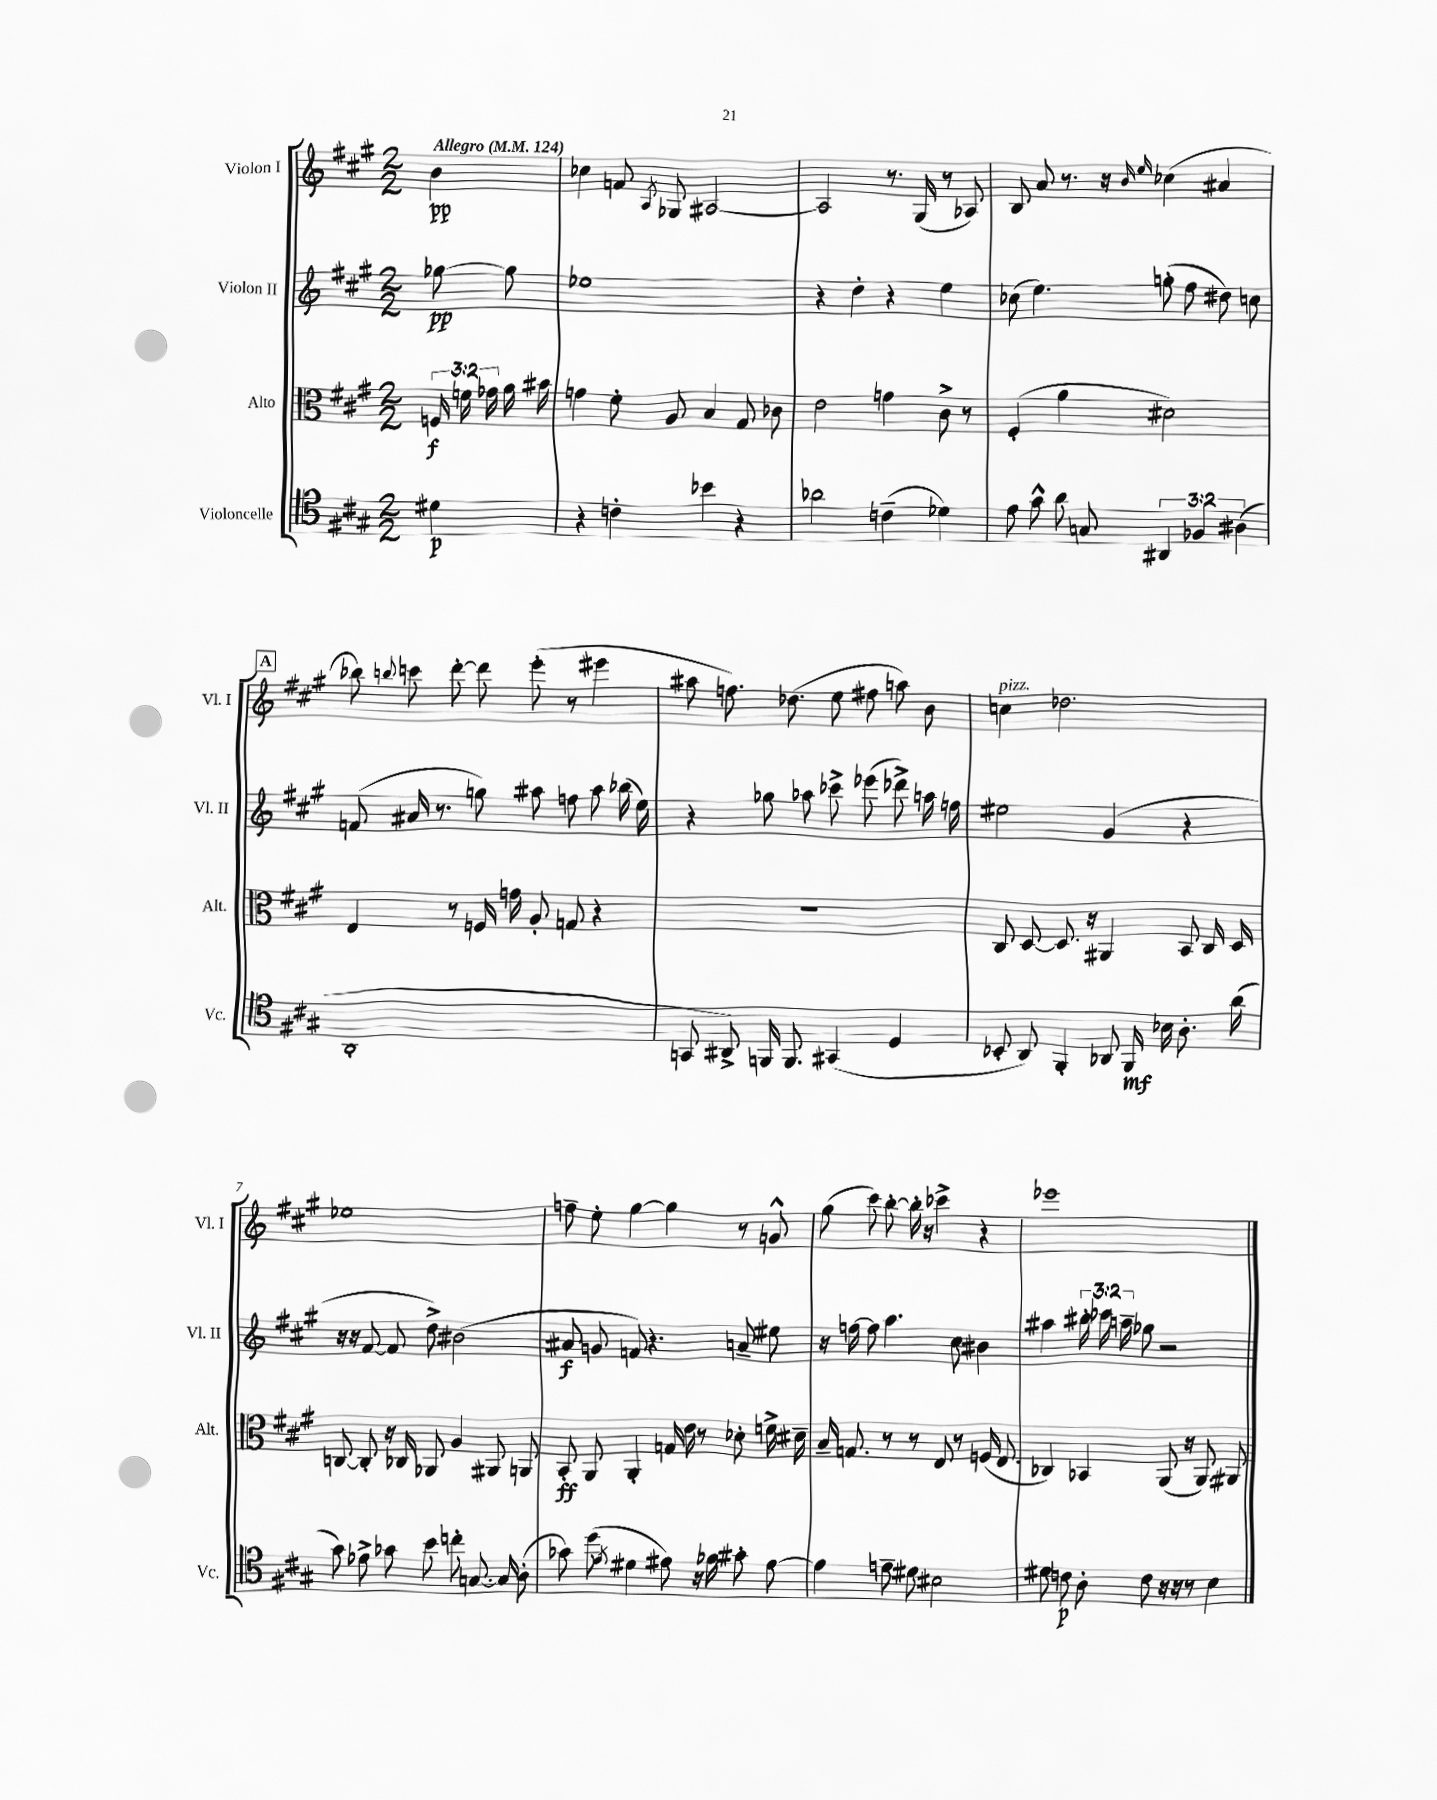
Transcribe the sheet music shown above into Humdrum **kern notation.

**kern	**dynam	**kern	**dynam	**kern	**dynam	**kern	**dynam
*part4	*part4	*part3	*part3	*part2	*part2	*part1	*part1
*staff4	*staff4	*staff3	*staff3	*staff2	*staff2	*staff1	*staff1
*I"Violoncelle	*	*I"Alto	*	*I"Violon II	*	*I"Violon I	*
*I'Vc.	*	*I'Alt.	*	*I'Vl. II	*	*I'Vl. I	*
*clefC4	*	*clefC3	*	*clefG2	*	*clefG2	*
*k[f#c#g#]	*	*k[f#c#g#]	*	*k[f#c#g#]	*	*k[f#c#g#]	*
*M2/2	*	*M2/2	*	*M2/2	*	*M2/2	*
*MM124	*	*MM124	*	*MM124	*	*MM124	*
=	=	=	=	=	=	=	=
!	!	!	!	!	!	!LO:TX:a:B:t=Allegro	!
4d#X\	p	24Fn/	f	[8gg-X\	pp	4b\	pp
.	.	24fn\	.	.	.	.	.
.	.	24g-X\	.	.	.	.	.
.	.	16a\	.	8gg-\]	.	.	.
.	.	16b#X\	.	.	.	.	.
=1	=1	=1	=1	=1	=1	=1	=1
4r	.	4gn\	.	1ee-X	.	4cc-X\	.
4cn'\	.	8f#'\	.	.	.	8fn/	.
.	.	.	.	.	.	8qA/	.
.	.	8A/	.	.	.	8G-X/	.
4b-X\	.	4B/	.	.	.	[2A#X/	.
4r	.	8G#/	.	.	.	.	.
.	.	8c-X\	.	.	.	.	.
=2	=2	=2	=2	=2	=2	=2	=2
2a-X\	.	2e\	.	4r	.	2A#/]	.
.	.	.	.	4dd'\	.	.	.
(4cn~\	.	4gn\	.	4r	.	8.r	.
.	.	.	.	.	.	(16G#/	.
4d-X\)	.	8c#^\	.	4ee\	.	8r	.
.	.	8r	.	.	.	8A-X/)	.
=3	=3	=3	=3	=3	=3	=3	=3
8e\	.	(4F#'/	.	(8cc-X\	.	8B/	.
8g#^^\	.	.	.	4.ee\)	.	8a/	.
8a\	.	4a\	.	.	.	8.r	.
8Gn/	.	.	.	.	.	.	.
.	.	.	.	.	.	16r	.
.	.	.	.	.	.	16qqb/	.
.	.	.	.	.	.	16qqee/	.
6AA#X/	.	2d#X\)	.	(8ggn'\	.	(4cc-X\	.
.	.	.	.	8ff#\	.	.	.
6F-X/	.	.	.	.	.	.	.
.	.	.	.	8dd#X\)	.	4a#X/	.
(6A#X\	.	.	.	.	.	.	.
.	.	.	.	8ccn\	.	.	.
!!LO:LB:g=z
!!LO:REH:place=s1:t=A
=4	=4	=4	=4	=4	=4	=4	=4
1AA'	.	4E/	.	(8fn/	.	8bb-X\)	.
.	.	.	.	.	.	8qqbbn/	.
.	.	.	.	16a#X/	.	8cccn\	.
.	.	.	.	8.r	.	.	.
.	.	8r	.	.	.	[8ddd'\	.
.	.	16Fn/	.	8ggn\)	.	8ddd\]	.
.	.	16gn\	.	.	.	.	.
.	.	8A'/	.	8aa#X\	.	(8eee'\	.
.	.	8Gn/	.	8ffn\	.	8r	.
.	.	4r	.	8aa#\	.	4eee#X\	.
.	.	.	.	(16bb-X\	.	.	.
.	.	.	.	16ee\)	.	.	.
=5	=5	=5	=5	=5	=5	=5	=5
8GGn/	.	1r	.	4r	.	8aa#X\	.
8AA#X^/)	.	.	.	.	.	8.ffn\)	.
16FFn/	.	.	.	8gg-X\	.	.	.
8.FF/	.	.	.	.	.	(8.dd-X\	.
.	.	.	.	8aa-X\	.	.	.
(4GG#X/	.	.	.	8ccc-X^\	.	8ee\	.
.	.	.	.	(8eee-X\	.	8ff#X\	.
4D/	.	.	.	8ddd-X^\)	.	8aan\)	.
.	.	.	.	16aan\	.	8b\	.
.	.	.	.	16ffn\	.	.	.
=6	=6	=6	=6	=6	=6	=6	=6
!	!	!	!	!	!	!LO:TX:a:i:t=pizz.	!
8BB-X'/	.	8C#/	.	2ee#X\	.	4ccn\	.
8AA/)	.	[8D/	.	.	.	.	.
4FF#'/	.	8.D/]	.	.	.	2.dd-X\	.
.	.	16r	.	.	.	.	.
8AA-X/	.	4AA#X/	.	(4g#/	.	.	.
16FF#/	mf	.	.	.	.	.	.
16B-X\	.	.	.	.	.	.	.
8.A'\	.	8BB/	.	4r	.	.	.
.	.	16C#/	.	.	.	.	.
(16a\	.	16D/	.	.	.	.	.
!!LO:LB:g=z
=7	=7	=7	=7	=7	=7	=7	=7
8g#\)	.	[8Cn/	.	16r	.	1ee-X	.
.	.	.	.	16r	.	.	.
8e-X^\	.	8C'/]	.	[8f#/	.	.	.
8g-X\	.	16r	.	8f#/]	.	.	.
.	.	16C-X/	.	.	.	.	.
8b\	.	8AA-X/	.	8dd^\)	.	.	.
8ccn'\	.	4A/	.	(2b#X\	.	.	.
[8.Gn/	.	.	.	.	.	.	.
.	.	8AA#X/	.	.	.	.	.
16G/]	.	.	.	.	.	.	.
(8A'\	.	8AAn/	.	.	.	.	.
=8	=8	=8	=8	=8	=8	=8	=8
8g-X\)	.	8BB'/	ff	8a#X/	f	8ffn~\	.
(8dd\	.	8AA/	.	8gn/	.	8ee'\	.
8qe/	.	.	.	.	.	.	.
4d#X\	.	4AA'/	.	8fn/)	.	[4gg#\	.
.	.	.	.	4.r	.	.	.
8e#X\)	.	16Gn/	.	.	.	4gg#\]	.
.	.	16e\	.	.	.	.	.
16r	.	8r	.	.	.	.	.
16f-X\	.	.	.	.	.	.	.
8g#X'\	.	8d-X'\	.	8an~/	.	8r	.
[8e#\	.	16fn^\	.	8ee#X\	.	8gn^^/	.
.	.	16d#X~\	.	.	.	.	.
=9	=9	=9	=9	=9	=9	=9	=9
4e#\]	.	16B~/	.	16r	.	(8gg#\	.
.	.	8.Gn/	.	[16ffn\	.	.	.
.	.	.	.	8ff\]	.	8ccc#\)	.
8en~\	.	8r	.	4.aa\	.	[8bb'\	.
8d#X\	.	8r	.	.	.	16bb'\]	.
.	.	.	.	.	.	16r	.
2B#X\	.	8E/	.	.	.	4ccc-X^\	.
.	.	8r	.	8cc#\	.	.	.
.	.	(16Fn/	.	4b#X\	.	4r	.
.	.	8.E/	.	.	.	.	.
=10	=10	=10	=10	=10	=10	=10	=10
8d#X\	.	4C-X/)	.	4aa#X\	.	1eee-X	.
8cn\	p	.	.	.	.	.	.
8A'\	.	4BB-X/	.	24bb#X'\	.	.	.
.	.	.	.	24ccc-X\	.	.	.
.	.	.	.	24aan~\	.	.	.
8c\	.	.	.	8gg-X\	.	.	.
16r	.	(8AA/	.	2r	.	.	.
16r	.	.	.	.	.	.	.
8r	.	16r	.	.	.	.	.
.	.	8.AA/)	.	.	.	.	.
4B\	.	.	.	.	.	.	.
.	.	8AA#X/	.	.	.	.	.
==	==	==	==	==	==	==	==
*-	*-	*-	*-	*-	*-	*-	*-
